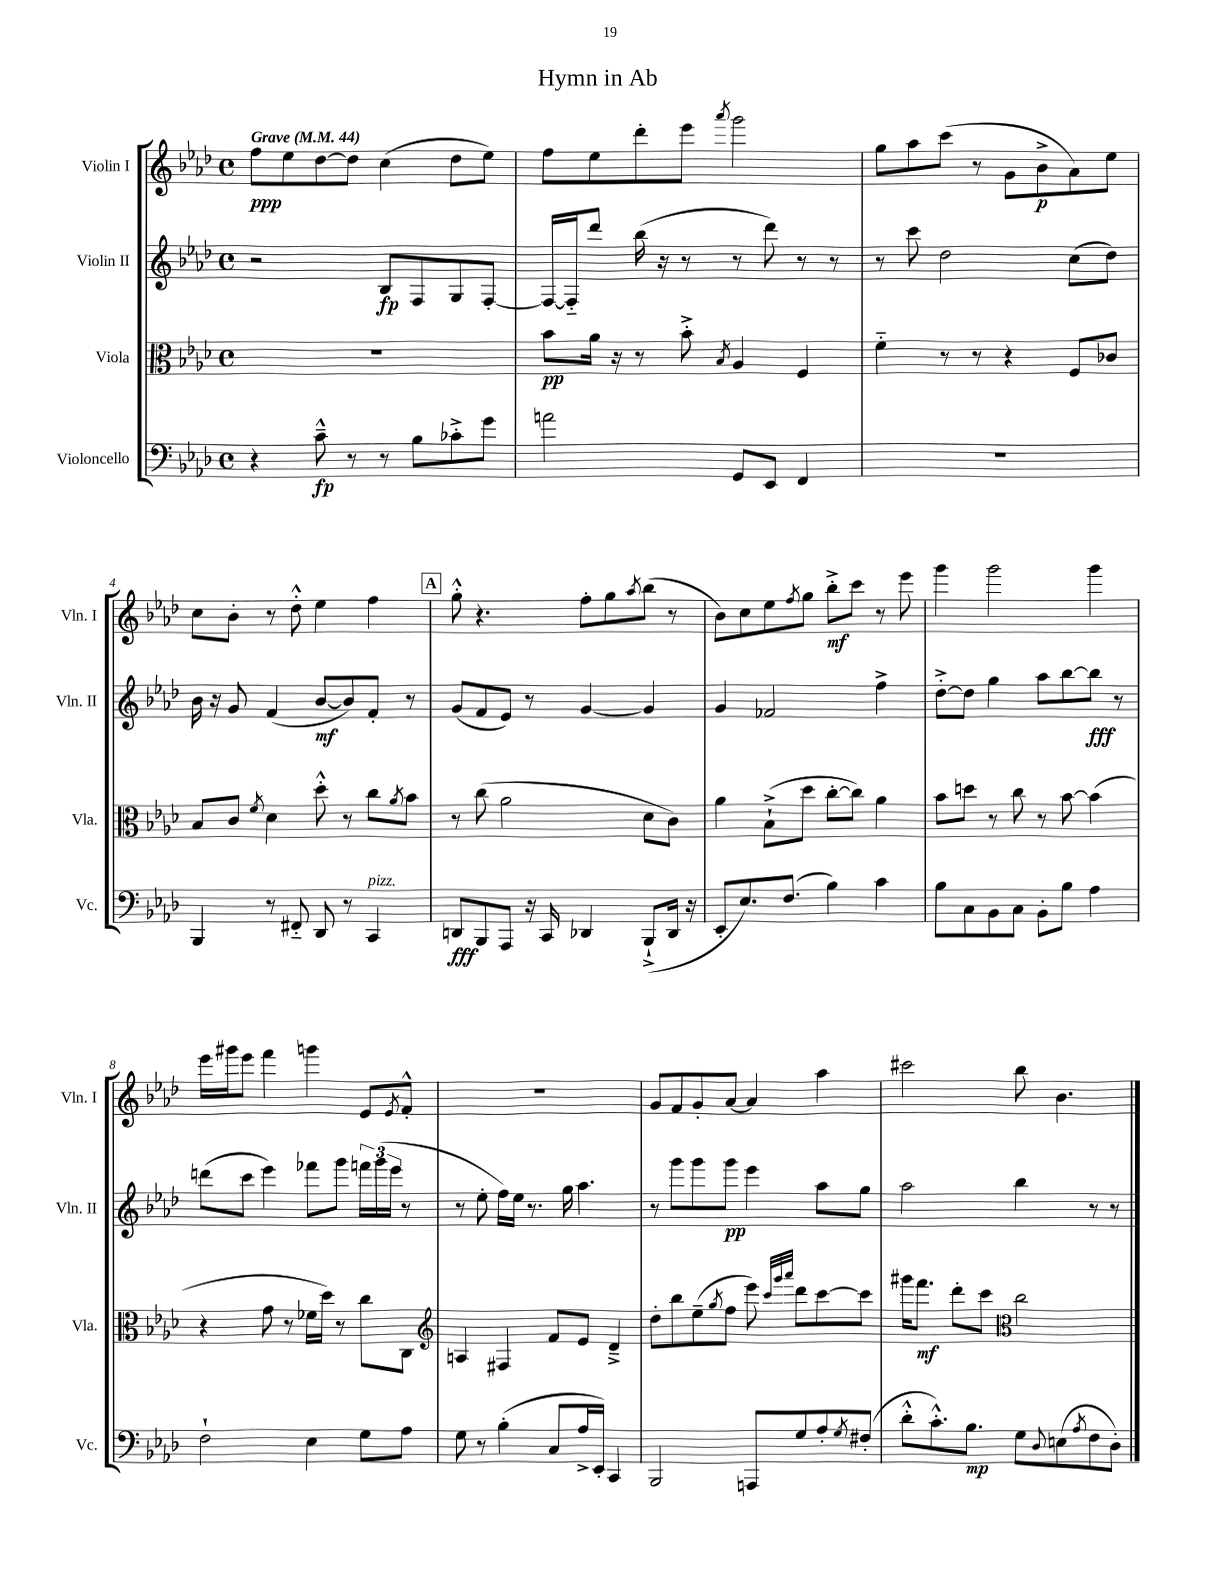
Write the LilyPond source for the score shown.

\header { title = "Hymn in Ab" }
<<
\new StaffGroup <<
\new Staff = "s0" \with { instrumentName = "Violin I" shortInstrumentName = "Vln. I" } {
    \clef treble \key aes \major \defaultTimeSignature \time 4/4 \tempo "Grave" 4 = 44
    f''8\ppp ees''8 des''8~ des''8 c''4( des''8 ees''8) |
    f''8 ees''8 des'''8-. ees'''8 \acciaccatura { aes'''8 } g'''2 |
    g''8 aes''8 c'''8( r8 g'8 bes'8->\p aes'8) ees''8 |
    c''8 bes'8-. r8 des''8-.-^ ees''4 f''4 |
    \mark \markup { \box "A" } g''8-.-^ r4. f''8-. g''8 \acciaccatura { aes''8 } bes''8( r8 |
    bes'8) c''8 ees''8 \acciaccatura { f''8 } g''8 bes''8-.->\mf c'''8 r8 ees'''8 |
    g'''4 g'''2 g'''4 |
    ees'''16 gis'''16 ees'''8 f'''4 g'''4 ees'8 \acciaccatura { ees'8 } f'8-.-^ |
    R1 |
    g'8 f'8 g'8-. aes'8~ aes'4 aes''4 |
    cis'''2 bes''8 bes'4. \bar "|." |
}
\new Staff = "s1" \with { instrumentName = "Violin II" shortInstrumentName = "Vln. II" } {
    \clef treble \key aes \major \defaultTimeSignature \time 4/4
    r2 bes8\fp f8 g8 f8~-. |
    f16~ f16-_ des'''8 bes''16( r16 r8 r8 des'''8) r8 r8 |
    r8 c'''8 des''2 c''8( des''8) |
    bes'16 r16 g'8 f'4( bes'8~\mf bes'8) f'8-. r8 |
    \mark \markup { \box "A" } g'8( f'8 ees'8) r8 g'4~ g'4 |
    g'4 fes'2 f''4-> |
    des''8~-.-> des''8 g''4 aes''8 bes''8~ bes''8\fff r8 |
    d'''8( c'''8 ees'''4) fes'''8 g'''8 \tuplet 3/2 { f'''16 g'''16( ees'''16 } r8 |
    r8 ees''8-. f''16) ees''16 r8. g''16 aes''4. |
    r8 g'''8 g'''8 g'''8\pp ees'''4 aes''8 g''8 |
    aes''2 bes''4 r8 r8 \bar "|." |
}
\new Staff = "s2" \with { instrumentName = "Viola" shortInstrumentName = "Vla." } {
    \clef alto \key aes \major \defaultTimeSignature \time 4/4
    R1 |
    bes'8\pp aes'16 r16 r8 bes'8-.-> \acciaccatura { bes8 } aes4 f4 |
    f'4-_ r8 r8 r4 f8 ces'8 |
    bes8 c'8 \acciaccatura { f'8 } des'4 des''8-.-^ r8 c''8 \acciaccatura { aes'8 } bes'8 |
    \mark \markup { \box "A" } r8 c''8( aes'2 des'8 c'8) |
    aes'4 bes8-!->( des''8 c''8~-. c''8) aes'4 |
    bes'8 d''8 r8 c''8 r8 bes'8~ bes'4( |
    r4 g'8 r8 fes'16 des''16) r8 c''8 c8 |
    \clef treble a4 fis4 f'8 ees'8 des'4---> |
    des''8-. bes''8 ees''8--( \acciaccatura { g''8 } f''8 ees'''8) \grace { c'''32 g'''32 aes'''32 } des'''8 c'''8~ c'''8 |
    gis'''16 f'''8.\mf des'''8-. c'''8 \clef alto c''2 \bar "|." |
}
\new Staff = "s3" \with { instrumentName = "Violoncello" shortInstrumentName = "Vc." } {
    \clef bass \key aes \major \defaultTimeSignature \time 4/4
    r4 c'8---^\fp r8 r8 bes8 ces'8-.-> g'8 |
    a'2 g,8 ees,8 f,4 |
    R1 |
    bes,,4 r8 fis,8-_ des,8 r8 c,4^\markup { \italic "pizz." } |
    \mark \markup { \box "A" } d,8\fff bes,,8 aes,,8 r16 c,16 des,4 bes,,8-!->( des,16 r16 |
    ees,8-. ees8.) f8.( bes4) c'4 |
    bes8 c8 bes,8 c8 bes,8-. bes8 aes4 |
    f2-! ees4 g8 aes8 |
    g8 r8 bes4-.( c8 aes16-> ees,16-.) c,4 |
    bes,,2 a,,8 g8 aes8-. \acciaccatura { g8 } fis8-.( |
    des'8-.-^ c'8.-.-^) bes8.\mp g8 \appoggiatura { des8 } e8( \acciaccatura { aes8 } f8 des8-.) \bar "|." |
}
>>
>>
